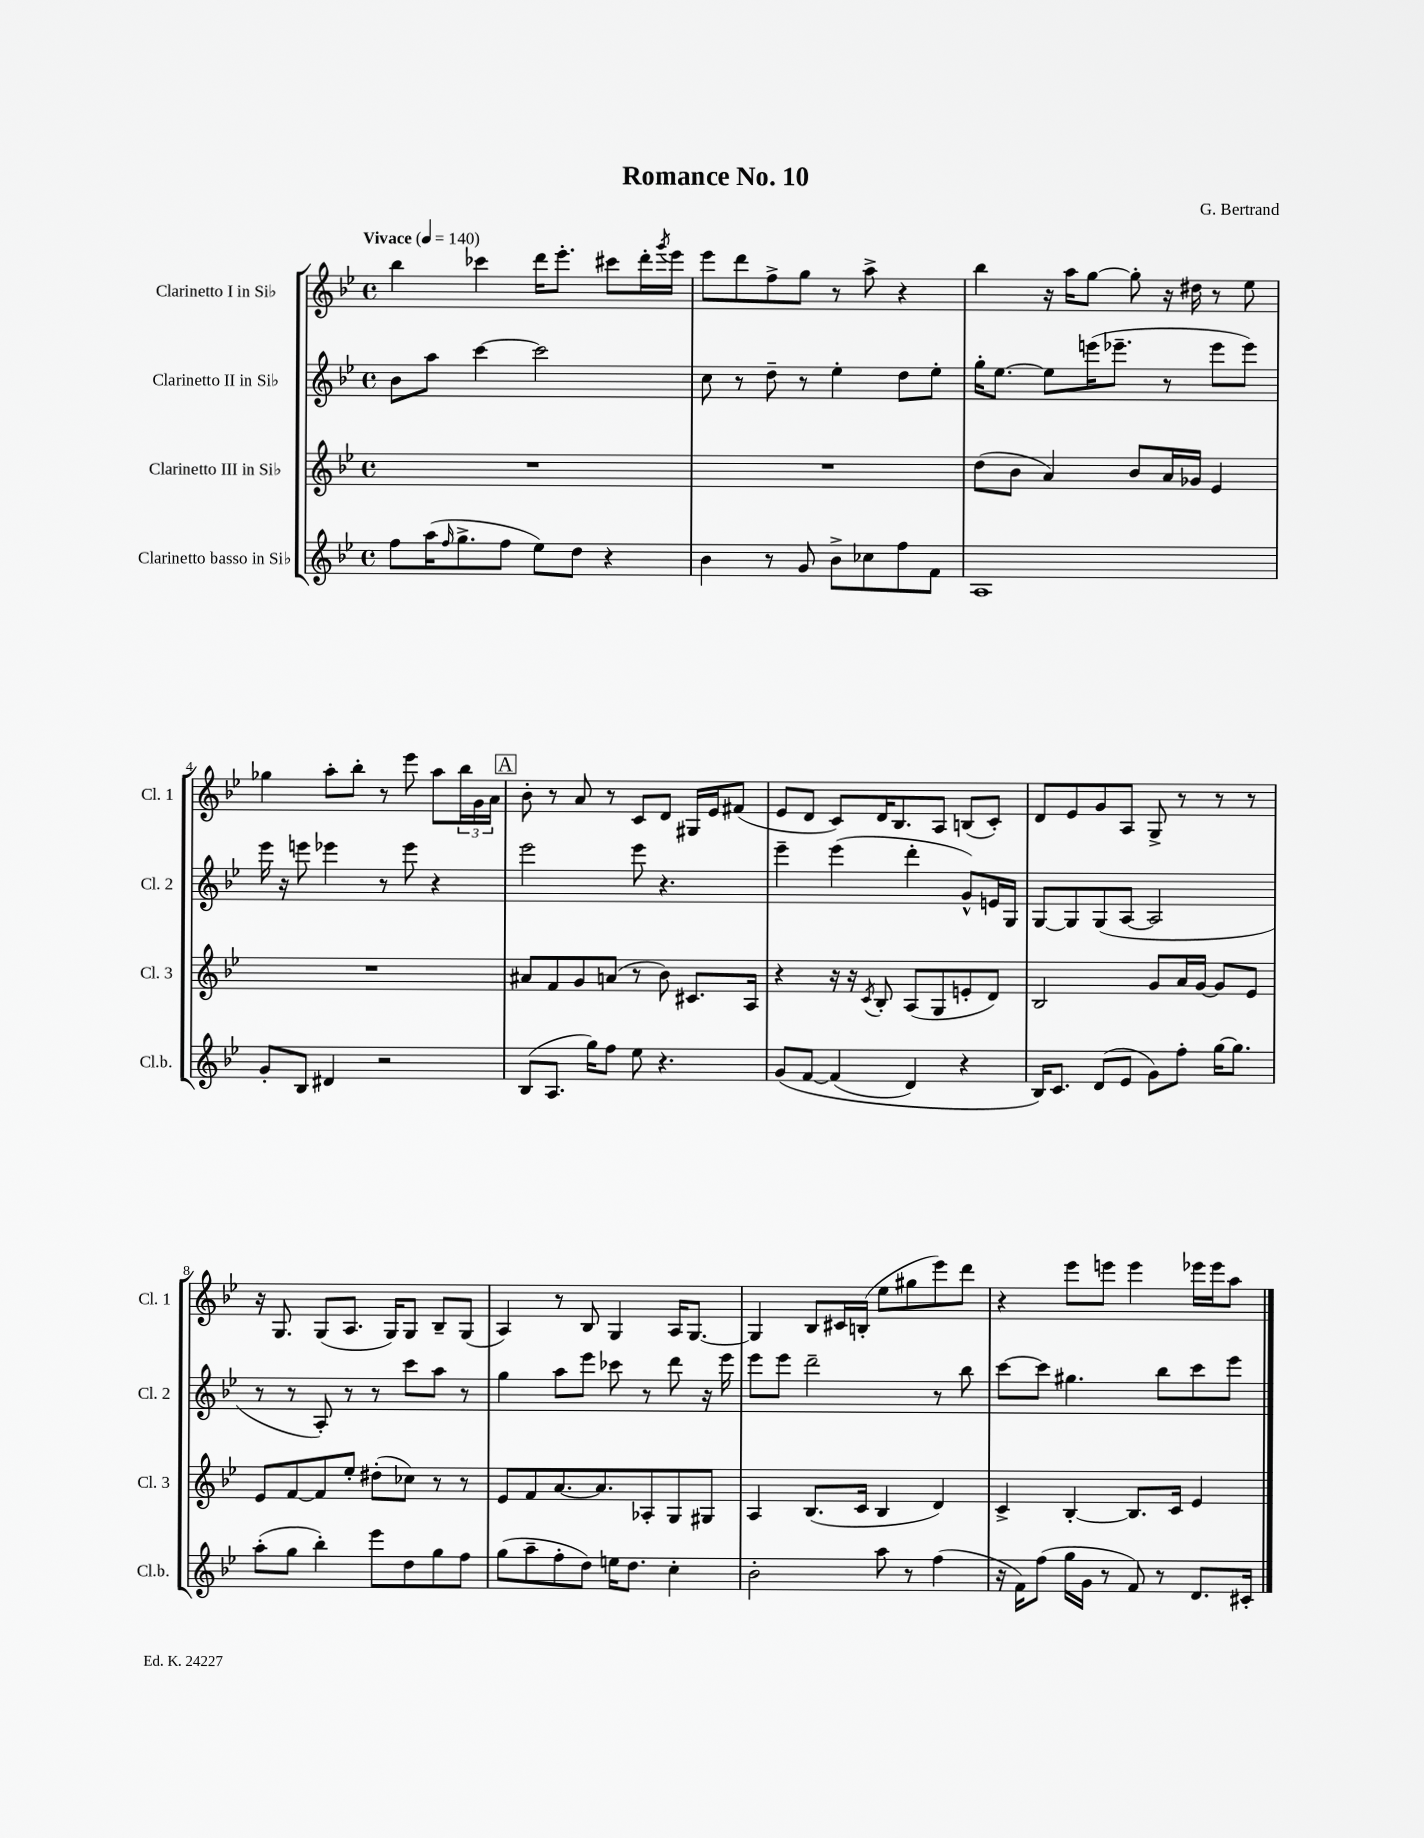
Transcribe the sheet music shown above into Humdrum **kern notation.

**kern	**kern	**kern	**kern
*staff4	*staff3	*staff2	*staff1
*clefG2	*clefG2	*clefG2	*clefG2
*k[b-e-]	*k[b-e-]	*k[b-e-]	*k[b-e-]
*M4/4	*M4/4	*M4/4	*M4/4
*met(c)	*met(c)	*met(c)	*met(c)
*MM140	*MM140	*MM140	*MM140
8ff\L	1r	8b-\L	4bb-\
(16aa\K	.	8aa\J	.
16qqff/	.	.	.
8.gg^\	.	.	.
.	.	[4ccc\	4ccc-\
8ff\J	.	.	.
8ee-\L)	.	2ccc\]	16ddd\LK
.	.	.	8.eee-'\J
8dd\J	.	.	.
4r	.	.	8ccc#\L
.	.	.	16ddd'\L
.	.	.	8qggg/
.	.	.	16eee-\JJ
=	=	=	=
4b-\	1r	8cc\	8eee-\L
.	.	8r	8ddd\
8r	.	8dd~\	8ff^\
8g/	.	8r	8gg\J
8b-^\L	.	4ee-'\	8r
8cc-\	.	.	8aa^\
8ff\	.	8dd\L	4r
8f\J	.	8ee-'\J	.
=	=	=	=
1A	(8dd\L	16gg'\LK	4bb-\
.	.	[8.ee-\J	.
.	8b-\J	.	.
.	4a/)	8ee-\]L	16r
.	.	.	16aa\LK
.	.	(16eee\K	[8gg\J
.	.	8.eee-~\J	.
.	8b-/L	.	8gg'\]
.	16a/L	8r	16r
.	16g-/JJ	.	16dd#\
.	4e-/	8eee-\L	8r
.	.	8eee-\J)	8ee-\
=	=	=	=
8g'/L	1r	16eee-\	4gg-\
.	.	16r	.
8B-/J	.	8eee\	.
4d#/	.	4eee-\	8aa'\L
.	.	.	8bb-'\J
2r	.	8r	8r
.	.	8eee-\	8eee-\
.	.	4r	8aa\L
.	.	.	24bb-\L
.	.	.	24g\
.	.	.	24a\JJ
=	=	=	=
(8B-/L	8a#/L	2eee-\	8b-'\
8.A/J	8f/	.	8r
.	8g/	.	8a/
16gg\LK)	.	.	.
8ff\J	(8a/J	.	8r
8ee-\	8r	8eee-\	8c/L
4.r	8b-\)	4.r	8d/J
.	8.c#/L	.	16G#/LL
.	.	.	16e-/J
.	.	.	(8f#/J
.	16A/Jk	.	.
=	=	=	=
&(8g/L	4r	4eee-~\	8e-/L
[8f/J	.	.	8d/J
(4f/]	16r	(4eee-\	8c/L)
.	16r	.	.
.	8qc/	.	.
.	8B-'/	.	16d/K
.	.	.	8.B-/
4d/)	(8A/L	4ddd'\	.
.	8G/	.	8A/J
4r	8e'/	8g^^/L)	(8B/L
.	8d/J)	16e/L	8c'/J)
.	.	16G/JJ	.
=	=	=	=
16B-/LK&)	2B-/	[8G/L	8d/L
8.c/J	.	.	.
.	.	8G/]	8e-/
(8d/L	.	(8G/	8g/
8e-/J	.	[8A/J	8A/J
8g\L)	8g/L	2A/]	8G^/
8ff'\J	16a/L	.	8r
.	[16g/JJ	.	.
[16gg\LK	8g/]L	.	8r
8.gg\]J	.	.	.
.	8e-/J	.	8r
=	=	=	=
(8aa'\L	8e-/L	8r	16r
.	.	.	8.G/
8gg\J	[8f/	8r	.
4bb-'\)	8f/]	8A'/)	(8G/L
.	8ee-'/J	8r	8.A/J
8eee-\L	(8dd#'\L	8r	.
.	.	.	16G/LK)
8dd\	8cc-\J)	8ccc\L	8G/J
8gg\	8r	8aa\J	8B-~/L
8ff\J	8r	8r	(8G/J
=	=	=	=
(8gg\L	8e-/L	4gg\	4A/)
8aa~\	8f/	.	.
8ff'\	[8.a/	8aa\L	8r
8dd\J)	.	8eee-\J	8B-/
.	8.a/]	.	.
16ee\LK	.	8ccc-\	4G/
8.dd\J	.	.	.
.	8A-'/	8r	.
4cc'\	8G/	8ddd\	16A/LK
.	.	.	[8.G/J
.	8G#/J	16r	.
.	.	16eee-\	.
=	=	=	=
2b-'\	4A/	8eee-\L	4G/]
.	.	8eee-\J	.
.	(8.B-/L	2ddd~\	8B-/L
.	.	.	16c#/L
.	16c/Jk	.	(16B'/JJ
8aa\	4B-/	.	8ee-\L
8r	.	.	8gg#\
(4ff\	4d/)	8r	8eee-\)
.	.	8bb-\	8ddd\J
=	=	=	=
16r	4c^/	[8ccc\L	4r
16f\LK)	.	.	.
(8ff\J	.	8ccc\]J	.
16gg\LL	[4B-'/	4.gg#\	8eee-\L
16g\JJ	.	.	.
8r	.	.	8eee\J
8f/)	8.B-/]L	.	4eee\
8r	.	8bb-\L	.
.	16c/Jk	.	.
8.d/L	4e-/	8ccc\	16eee-\LL
.	.	.	16eee-\J
.	.	8eee-\J	8aa\J
16c#'/Jk	.	.	.
==	==	==	==
*-	*-	*-	*-
